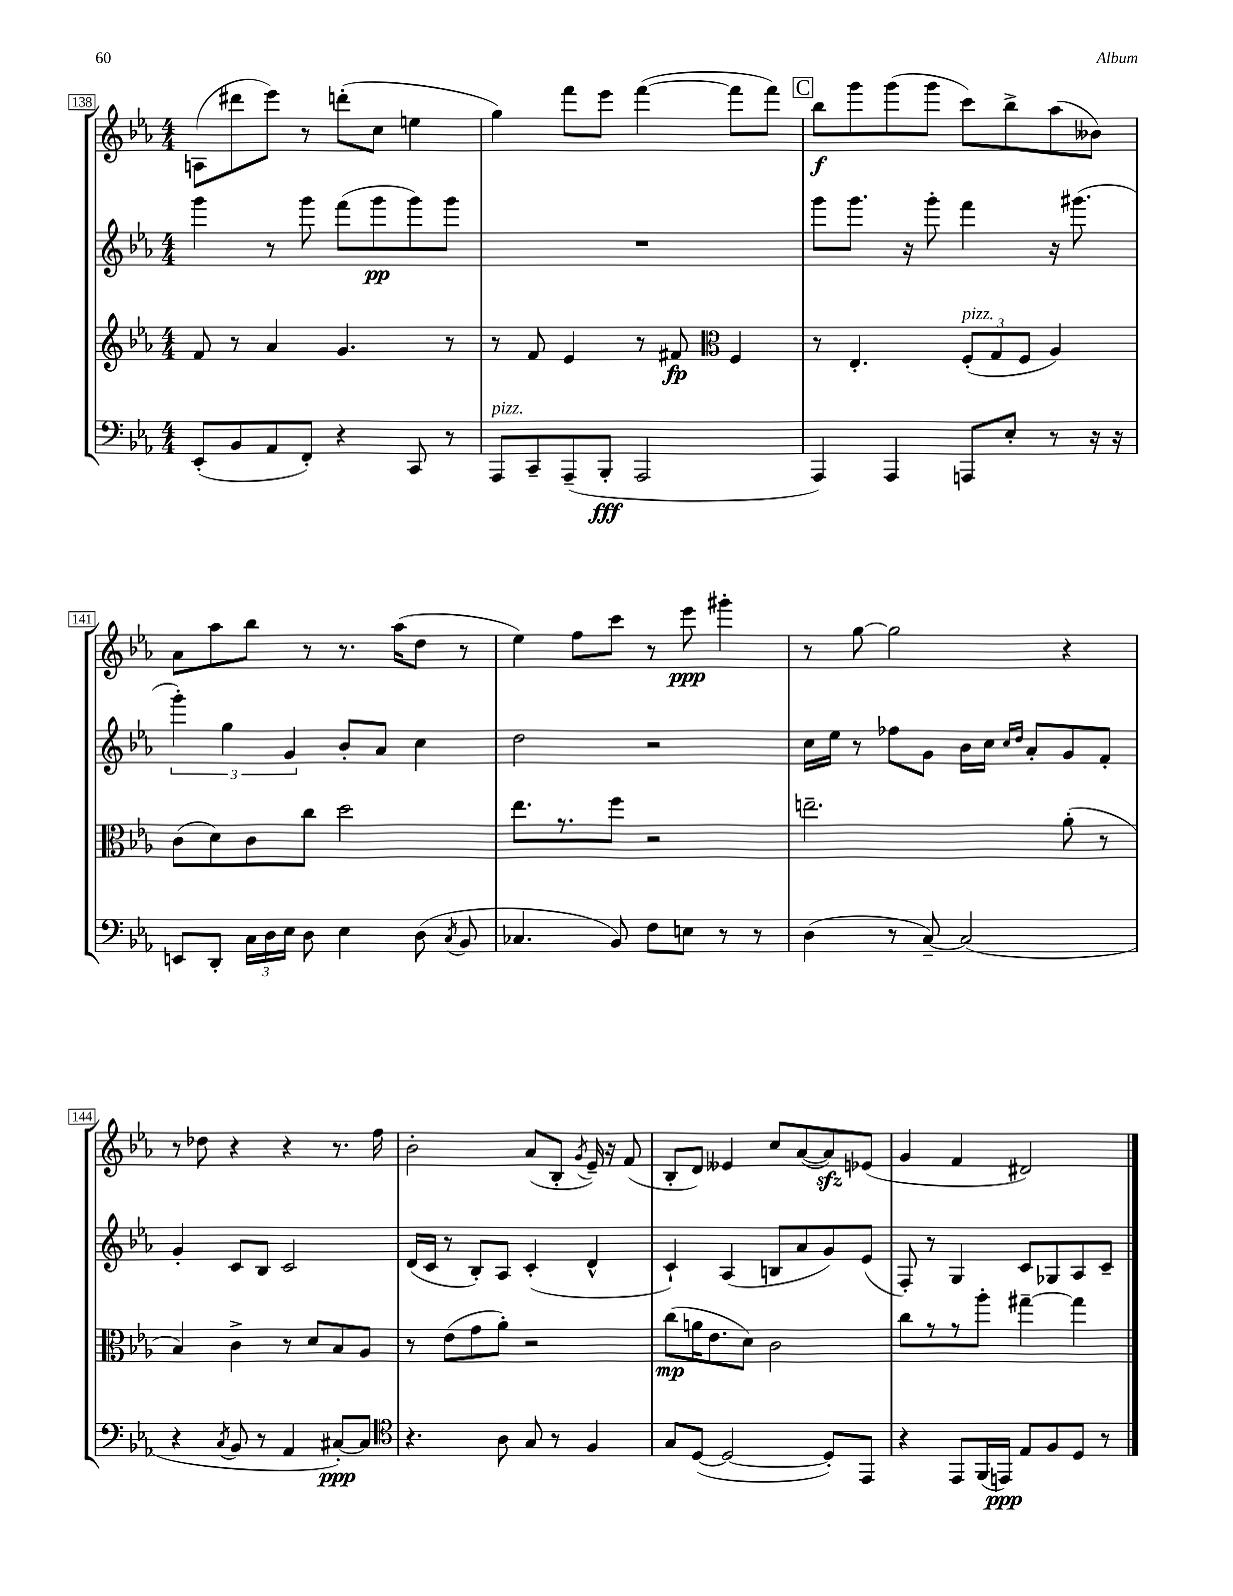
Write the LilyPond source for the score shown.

<<
\new StaffGroup <<
\new Staff = "s0" {
    \clef treble \key ees \major \numericTimeSignature \time 4/4
    \autoBeamOff a8[( dis'''8 ees'''8]) r8 d'''8[-.( c''8] e''4 |
    g''4) f'''8[ ees'''8] f'''4~( f'''8[ f'''8]) |
    \mark \markup { \box "C" } bes''8[\f g'''8 g'''8( g'''8] c'''8[) bes''8-> aes''8( beses'8]) |
    aes'8[ aes''8 bes''8] r8 r8. aes''16[( d''8] r8 |
    ees''4) f''8[ c'''8] r8 ees'''8\ppp gis'''4-. |
    r8 g''8~ g''2 r4 |
    r8 des''8 r4 r4 r8. f''16 |
    bes'2-. aes'8[( bes8]-. \acciaccatura { g'8 } ees'16--) r16 f'8( |
    bes8[-. d'8]) eeses'4 c''8[ aes'8~( aes'8\sfz) ees'8]( |
    g'4 f'4 dis'2) \bar "|." |
}
\new Staff = "s1" {
    \clef treble \key ees \major \numericTimeSignature \time 4/4
    \autoBeamOff g'''4 r8 g'''8 f'''8[( g'''8\pp g'''8) g'''8] |
    R1 |
    \mark \markup { \box "C" } g'''8[ g'''8.] r16 g'''8-. f'''4 r16 gis'''8.( |
    \tuplet 3/2 { g'''4-.) g''4 g'4 } bes'8[-. aes'8] c''4 |
    d''2 r2 |
    c''16[ ees''16] r8 fes''8[ g'8] bes'16[ c''16] \grace { c''16[ d''16] } aes'8[-. g'8 f'8]-. |
    g'4-. c'8[ bes8] c'2 |
    d'16[( c'16] r8 bes8[-.) aes8] c'4-.( d'4-^ |
    c'4-!) aes4( b8[ aes'8 g'8) ees'8]( |
    f8-.) r8 g4 c'8[ ges8 aes8 c'8]-- \bar "|." |
}
\new Staff = "s2" {
    \clef treble \key ees \major \numericTimeSignature \time 4/4
    \autoBeamOff f'8 r8 aes'4 g'4. r8 |
    r8 f'8 ees'4 r8 fis'8\fp \clef alto f4 |
    \mark \markup { \box "C" } r8 ees4.-. \tuplet 3/2 { f8[-.^\markup { \italic "pizz." }( g8 f8] } aes4) |
    c'8[( d'8) c'8 c''8] d''2 |
    ees''8.[ r8. f''8] r2 |
    e''2.-- aes'8-.( r8 |
    bes4) c'4-> r8 d'8[ bes8 aes8] |
    r8 ees'8[( g'8 aes'8]-.) r2 |
    c''8[\mp( a'16 ees'8. d'8]) c'2 |
    c''8[ r8 r8 aes''8]-. gis''4~-- gis''4 \bar "|." |
}
\new Staff = "s3" {
    \clef bass \key ees \major \numericTimeSignature \time 4/4
    \autoBeamOff ees,8[-.( bes,8 aes,8 f,8]-.) r4 c,8 r8 |
    aes,,8[^\markup { \italic "pizz." } c,8-- aes,,8--( bes,,8]-.\fff aes,,2 |
    \mark \markup { \box "C" } aes,,4) aes,,4 a,,8[ ees8]-. r8 r16 r16 |
    e,8[ d,8]-. \tuplet 3/2 { c16[ d16 ees16] } d8 ees4 d8( \acciaccatura { c8 } bes,8 |
    ces4. bes,8) f8[ e8] r8 r8 |
    d4( r8 c8~--) c2( |
    r4 \acciaccatura { c8 } bes,8 r8 aes,4 cis8[~-.\ppp) cis8] |
    \clef tenor r4. aes8 g8 r8 f4 |
    g8[ d8]~( d2~ d8[-.) ees,8] |
    r4 ees,8[ f,16( e,16]\ppp) ees8[ f8 d8] r8 \bar "|." |
}
>>
>>
\layout { \context { \Score currentBarNumber = #138 \override BarNumber.stencil = #(make-stencil-boxer 0.1 0.3 ly:text-interface::print) } }
